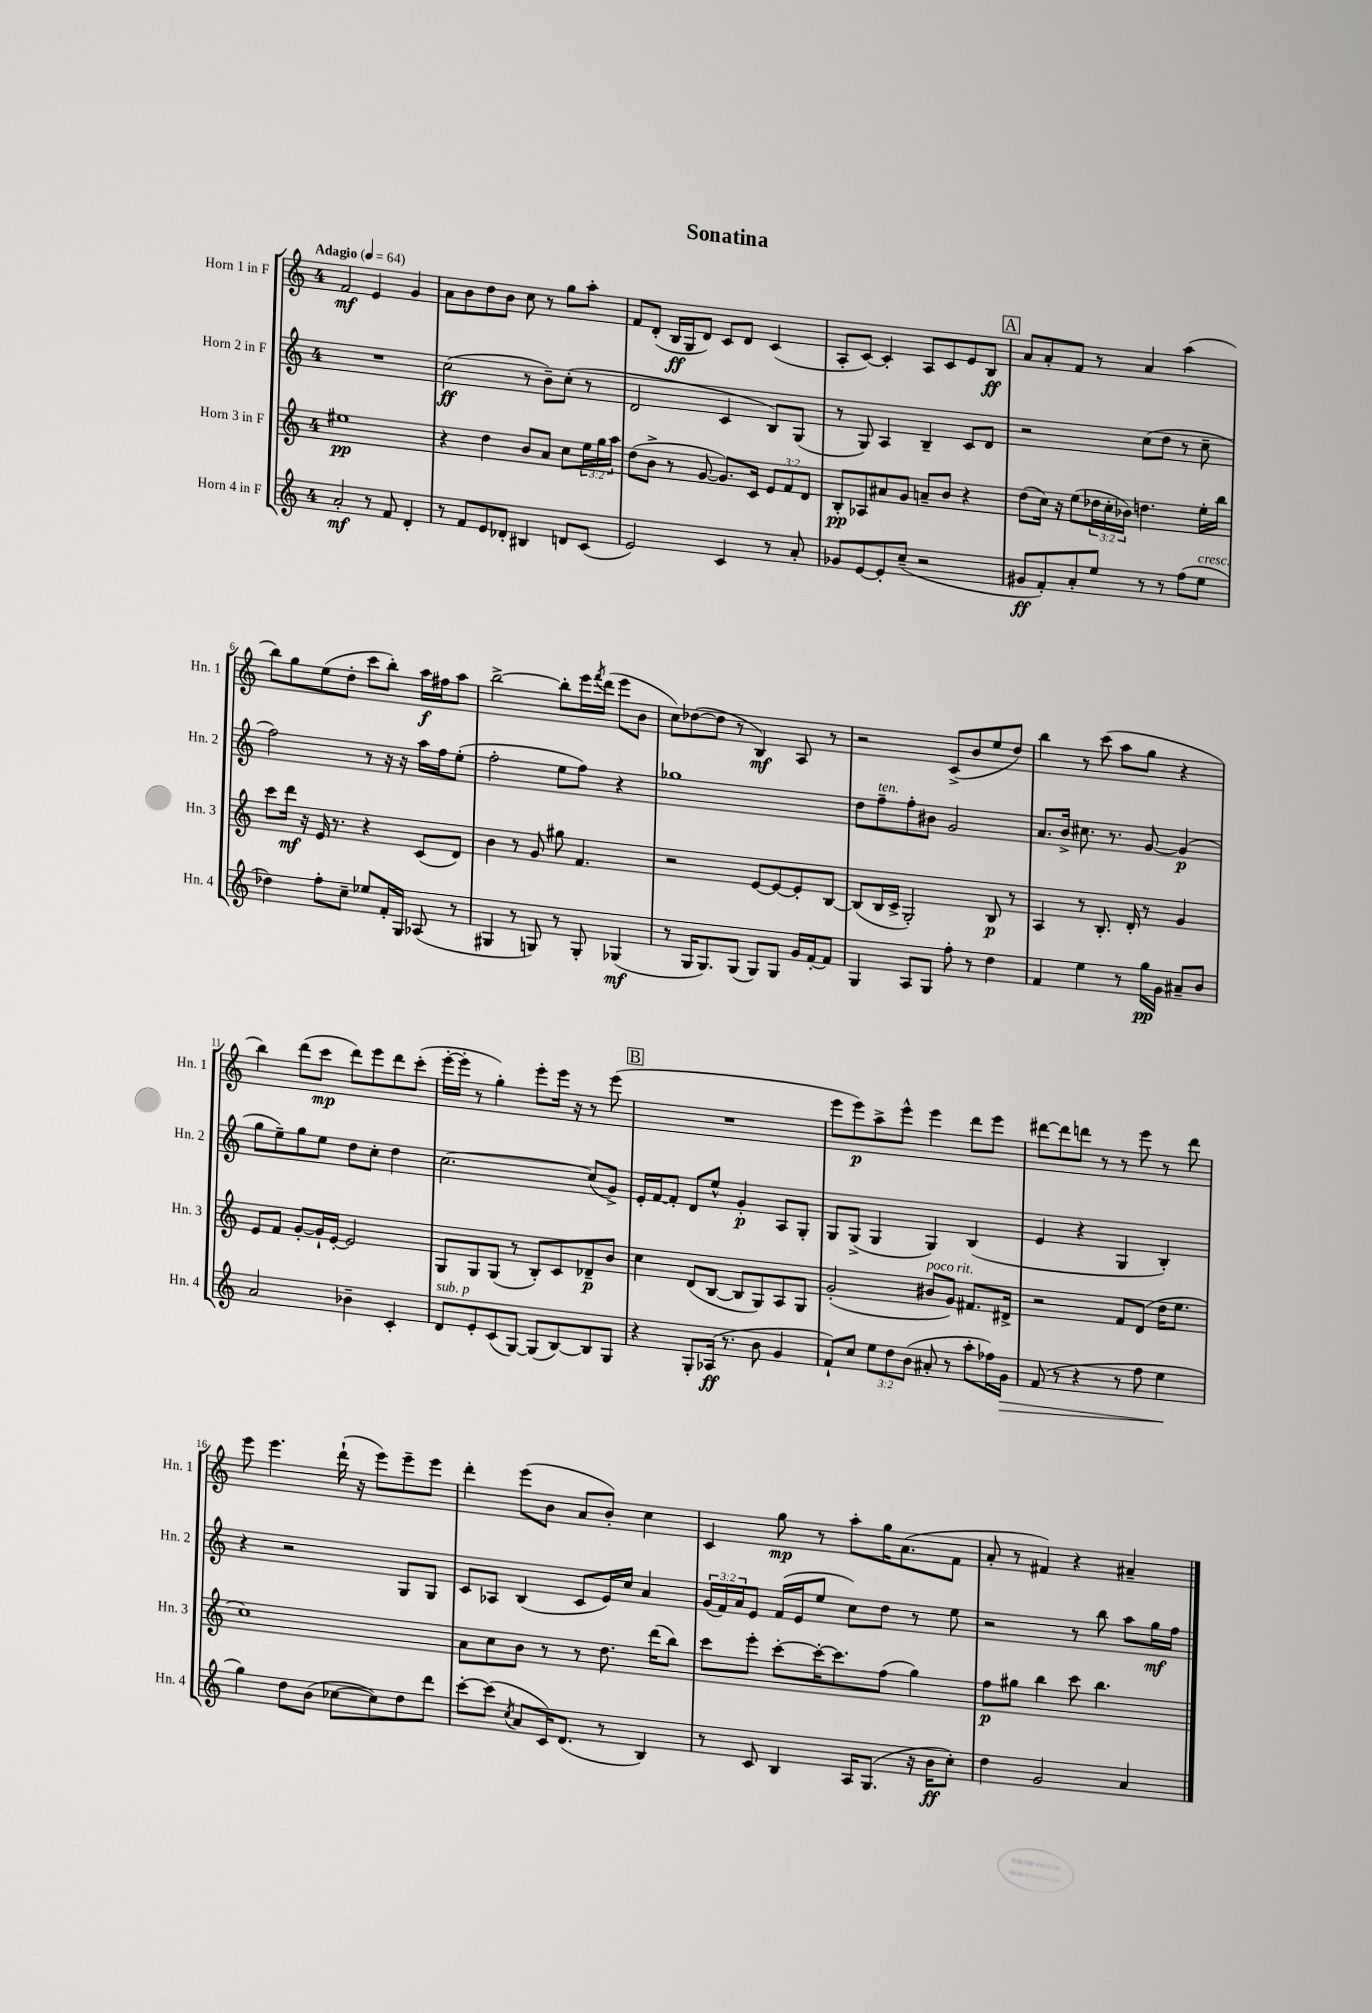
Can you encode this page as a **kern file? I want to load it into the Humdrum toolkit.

**kern	**dynam	**kern	**dynam	**kern	**dynam	**kern	**dynam
*part4	*part4	*part3	*part3	*part2	*part2	*part1	*part1
*staff4	*staff4	*staff3	*staff3	*staff2	*staff2	*staff1	*staff1
*I"Horn 4 in F	*	*I"Horn 3 in F	*	*I"Horn 2 in F	*	*I"Horn 1 in F	*
*I'Hn. 4	*	*I'Hn. 3	*	*I'Hn. 2	*	*I'Hn. 1	*
*clefG2	*	*clefG2	*	*clefG2	*	*clefG2	*
*k[]	*	*k[]	*	*k[]	*	*k[]	*
*M4/4	*	*M4/4	*	*M4/4	*	*M4/4	*
*MM64	*	*MM64	*	*MM64	*	*MM64	*
=1	=1	=1	=1	=1	=1	=1	=1
!	!	!	!	!	!	!LO:TX:a:B:t=Adagio	!
2a'/	mf	1ee#X	pp	1r	.	2f/	mf
8r	.	.	.	.	.	4e/	.
8f/	.	.	.	.	.	.	.
4d'/	.	.	.	.	.	4g/	.
=2	=2	=2	=2	=2	=2	=2	=2
8r	.	4r	.	(2cc\	ff	8a\L	.
8f/L	.	.	.	.	.	8b\	.
8e/	.	4dd\	.	.	.	8dd\	.
8d-X'/J	.	.	.	.	.	8b\J	.
4B#X/	.	8b/L	.	8r	.	8cc\	.
.	.	8a/J	.	8b~\L)	.	8r	.
8dn/L	.	8cc\L	.	(8cc'\J	.	8gg\L	.
(8c/J	.	24ee\L	.	8r	.	8aa'\J	.
.	.	24gg\	.	.	.	.	.
.	.	24aa\JJ	.	.	.	.	.
=3	=3	=3	=3	=3	=3	=3	=3
2e/)	.	(8dd\L	.	2d/	.	8f/L	.
.	.	8b^\J	.	.	.	(8d'/J	.
.	.	8r	.	.	.	16B/LL	ff
.	.	.	.	.	.	16G/J	.
.	.	[8g/	.	.	.	8d/J)	.
4c/	.	8.g/L])	.	4c/	.	8c/L	.
.	.	.	.	.	.	8d/J	.
.	.	16c/Jk	.	.	.	.	.
8r	.	12e/L	.	8B/L)	.	(4c/	.
.	.	12f/	.	.	.	.	.
8a'/	.	.	.	(8G/J	.	.	.
.	.	12d/J	.	.	.	.	.
=4	=4	=4	=4	=4	=4	=4	=4
8g-X/L	.	8B'/L	pp	8r	.	8A'/L	.
[8e/	.	8A-X/	.	8G/)	.	[8c/J)	.
8e'/]	.	8a#X/	.	4A/	.	4c'/]	.
(8cc~/J	.	8g/J	.	.	.	.	.
2r	.	8an~/L	.	4B~/	.	8A/L	.
.	.	8b/J	.	.	.	8c/	.
.	.	4r	.	8c/L	.	8e/	.
.	.	.	.	8d/J	.	8B/J	ff
!!LO:REH:place=s1:t=A
=5	=5	=5	=5	=5	=5	=5	=5
8g#X/L	ff	(8dd\L	.	2r	.	8a/L	.
8f'/)	.	16cc\Jk)	.	.	.	8a'/	.
.	.	16r	.	.	.	.	.
8a'/	.	(8ee\L	.	.	.	8f/J	.
8ee/J	.	24dd-X\L	.	.	.	8r	.
.	.	24cc'\	.	.	.	.	.
.	.	24b-X\JJ)	.	.	.	.	.
8r	.	4.ddn\	.	(8cc\L	.	4a/	.
8r	.	.	.	8dd\J	.	.	.
(8ff\L	.	.	.	8r	.	(4aa\	.
!LO:TX:a:i:t=cresc.	!	!	!	!	!	!	!
8ee\J	.	16ee'\LL	.	8cc~\	.	.	.
.	.	16bb\JJ	.	.	.	.	.
!!LO:LB:g=z
=6	=6	=6	=6	=6	=6	=6	=6
4dd-X\)	.	8ccc\L	.	2ff\)	.	8bb\L)	.
.	.	16ddd\Jk	mf	.	.	8gg\	.
.	.	16r	.	.	.	.	.
8ff'\L	.	16e/	.	.	.	(8ee\	.
.	.	8.r	.	.	.	.	.
8cc~\J	.	.	.	.	.	8dd'\J	.
8ee-X/L	.	4r	.	8r	.	8ccc\L	.
16f'/L	.	.	.	16r	.	8bb'\J)	.
16G/JJ	.	.	.	16r	.	.	.
(8A-X/	.	(8c/L	.	16aa\LL	.	16aa\LL	f
.	.	.	.	16ff\J	.	16ff#X\J	.
8r	.	8d/J)	.	(8ee'\J	.	8aa\J	.
=7	=7	=7	=7	=7	=7	=7	=7
4G#X/	.	4b\	.	2ff'\	.	[2bb^\	.
8r	.	8r	.	.	.	.	.
8Gn/)	.	8g/	.	.	.	.	.
8r	.	8gg#X\	.	8ee\L	.	8bb'\L]	.
8G'/	.	4.f/	.	8ff\J)	.	16eee\L	.
.	.	.	.	.	.	8qfff/	.
.	.	.	.	.	.	(16ddd\JJ	.
(4G-X/	mf	.	.	4r	.	8eee\L	.
.	.	.	.	.	.	8b\J	.
=8	=8	=8	=8	=8	=8	=8	=8
8r	.	2r	.	1gg-X	.	8cc\L)	.
16G/KL	.	.	.	.	.	([8dd-X\	.
8.G/)	.	.	.	.	.	.	.
.	.	.	.	.	.	8dd-\J]	.
(8G/J	.	.	.	.	.	8r	.
8G/L)	.	[8e/L	.	.	.	4B/)	mf
8G/J	.	8e/_	.	.	.	.	.
16g/LL	.	8e'/]	.	.	.	8A/	.
[16f'/J	.	.	.	.	.	.	.
8f/J]	.	[8B/J	.	.	.	8r	.
=9	=9	=9	=9	=9	=9	=9	=9
4G/	.	(8B/L]	.	8dd\L	.	2r	.
!	!	!	!	!LO:TX:a:i:t=ten.	!	!	!
.	.	16B/L	.	8ff~\	.	.	.
.	.	16c^/JJ	.	.	.	.	.
8A/L	.	2G'/)	.	8ff'\	.	.	.
8G/J	.	.	.	8b#X\J	.	.	.
8ff'\	.	.	.	2g/	.	(8c^/L	.
8r	.	.	.	.	.	8b/	.
4dd\	.	8B/	p	.	.	8ee/	.
.	.	8r	.	.	.	8dd/J)	.
=10	=10	=10	=10	=10	=10	=10	=10
4f/	.	4A/	.	8.a/L	.	4bb\	.
.	.	.	.	16b^/Jk	.	.	.
4ee\	.	8r	.	8.cc#X\	.	8r	.
.	.	8.B'/	.	.	.	(8ccc\	.
.	.	.	.	8.r	.	.	.
8r	.	.	.	.	.	8aa\L	.
.	.	16d'/	.	.	.	.	.
16gg\LL	pp	8r	.	[8g/	.	8gg\J	.
16g\JJ	.	.	.	.	.	.	.
8a#X~/L	.	4g/	.	(4g/]	p	4r	.
8b/J	.	.	.	.	.	.	.
!!LO:LB:g=z
=11	=11	=11	=11	=11	=11	=11	=11
2a/	.	8e/L	.	8gg\L	.	4bb\)	.
.	.	8f/J	.	8ee~\)	.	.	.
.	.	[8g'/L	.	8gg\	.	(8ddd\L	.
.	.	16g`/L]	.	8ee\J	.	8ccc\J	mp
.	.	[16e'/JJ	.	.	.	.	.
4b-X~\	.	2e/]	.	8dd\L	.	8ddd\L)	.
.	.	.	.	8cc'\J	.	8eee\	.
4c'/	.	.	.	4dd\	.	8ddd\	.
.	.	.	.	.	.	(8ccc'\J	.
=12	=12	=12	=12	=12	=12	=12	=12
!LO:TX:a:i:t=sub. p	!	!	!	!	!	!	!
8d/L	.	8G/L	.	[2.cc\	.	[16eee'\LL	.
.	.	.	.	.	.	16eee'\JJ]	.
8e'/	.	8G/	.	.	.	8r	.
(8c/	.	(8G/J	.	.	.	4gg'\)	.
[8G/J)	.	8r	.	.	.	.	.
(8G/L]	.	8B'/L)	.	.	.	8eee'\L	.
[8B/)	.	8c/	.	.	.	16eee\Jk	.
.	.	.	.	.	.	16r	.
8B/]	.	8d-X~/	p	(8cc/L]	.	8r	.
8G/J	.	8b/J	.	8g^/J)	.	(8eee\	.
!!LO:REH:place=s1:t=B
=13	=13	=13	=13	=13	=13	=13	=13
4r	.	4cc\	.	16e'/LL	.	1r	.
.	.	.	.	[16f/J	.	.	.
.	.	.	.	8f'/J]	.	.	.
8G'/L	.	(8d/L	.	8d/L	.	.	.
(16A-X/Jk	ff	[8B/J	.	8ee^^/J	.	.	.
8.r	.	.	.	.	.	.	.
.	.	8B/L]	.	4g'/	p	.	.
8b\	.	8G/)	.	.	.	.	.
4g/	.	8A/	.	8A/L	.	.	.
.	.	8G/J	.	8G'/J	.	.	.
=14	=14	=14	=14	=14	=14	=14	=14
8f`/L)	.	(2g'/	.	8G/L	.	8eee\L	.
8cc/J	.	.	.	(8G^/J	.	8eee\)	p
12ee\L	.	.	.	4G/	.	8aa^\	.
12dd\	.	.	.	.	.	.	.
.	.	.	.	.	.	8eee^^\J	.
(12b\J	.	.	.	.	.	.	.
!	!	!LO:TX:a:i:t=poco rit.	!	!	!	!	!
8a#X'/	.	8b#X/L	.	4G/)	.	4eee\	.
8r	.	8g/J)	.	.	.	.	.
8aa'\L	.	8.f#X/L	.	(4B/	.	8ddd\L	.
16ff-X\L)	.	.	.	.	.	8eee\J	.
!	!LO:HP:b	!	!	!	!	!	!
16g\JJ	>	16d#X^/Jk	.	.	.	.	.
=15	=15	=15	=15	=15	=15	=15	=15
(8f/	.	2r	.	4e/	.	[8ddd#X\L	.
8r	.	.	.	.	.	8ddd#\]	.
4r	.	.	.	4r	.	8dddn\J	.
.	.	.	.	.	.	8r	.
8r	.	8f/L	.	4G/	.	8r	.
8ff\	.	(8d/J	.	.	.	8eee\	.
4ee\	.	16dd\KL	.	4B'/)	.	8r	.
.	.	8.ee\J	.	.	.	.	.
.	.	.	.	.	.	8ddd\	.
.	]	.	.	.	.	.	.
!!LO:LB:g=z
=16	=16	=16	=16	=16	=16	=16	=16
4gg\)	.	1cc)	.	4r	.	8eee\	.
.	.	.	.	.	.	4.eee\	.
8dd\L	.	.	.	2r	.	.	.
(8b\J	.	.	.	.	.	.	.
[8cc-X\L	.	.	.	.	.	(16ddd`\	.
.	.	.	.	.	.	16r	.
8cc-\])	.	.	.	.	.	8eee\L)	.
8dd\	.	.	.	8G/L	.	8eee~\	.
8ddd\J	.	.	.	8G/J	.	8eee\J	.
=17	=17	=17	=17	=17	=17	=17	=17
[8ccc'\L	.	8a\L	.	8c/L	.	4ddd'\	.
(8ccc\J]	.	8cc\	.	8A-X/J	.	.	.
8qcc/	.	.	.	.	.	.	.
8a/L	.	8b\J	.	(4B/	.	(8eee\L	.
16c/K)	.	8r	.	.	.	8b\J	.
(8.d/J	.	.	.	.	.	.	.
.	.	8r	.	8c/L	.	8a/L	.
8r	.	8.dd\	.	16e/L)	.	8b'/J)	.
.	.	.	.	16cc/JJ	.	.	.
4B/)	.	.	.	4a/	.	4cc\	.
.	.	(16ddd\KL	.	.	.	.	.
.	.	8bb\J)	.	.	.	.	.
=18	=18	=18	=18	=18	=18	=18	=18
8r	.	8ccc\L	.	(24g/LL	.	4c/	.
.	.	.	.	24f/)	.	.	.
.	.	.	.	24a/J	.	.	.
8c/	.	8eee'\J	.	8e/J	.	.	.
4B/	.	[8ccc'\L	.	(16f/LL	.	8gg\	mp
.	.	.	.	16e/J	.	.	.
.	.	16ccc'\K_	.	8ee/J	.	8r	.
.	.	8.ccc\]	.	.	.	.	.
16A/KL	.	.	.	8cc\L)	.	8aa'\L	.
(8.G/J	.	.	.	.	.	.	.
.	.	(8ff\J	.	8dd\J	.	16gg\K	.
.	.	.	.	.	.	(8.a\	.
16r	.	4gg\)	.	8r	.	.	.
16b\KL	ff	.	.	.	.	.	.
8cc'\J)	.	.	.	8ee\	.	8f\J	.
=19	=19	=19	=19	=19	=19	=19	=19
4dd\	.	8ff\L	p	2r	.	8a'/	.
.	.	8gg#X\J	.	.	.	8r	.
2g/	.	4bb\	.	.	.	4f#X/)	.
.	.	8ccc\	.	8r	.	4r	.
.	.	4.bb\	.	8bb\	.	.	.
4a/	.	.	.	8aa\L	.	4a#X~/	.
.	.	.	.	16gg\L	mf	.	.
.	.	.	.	16ff\JJ	.	.	.
==	==	==	==	==	==	==	==
*-	*-	*-	*-	*-	*-	*-	*-
